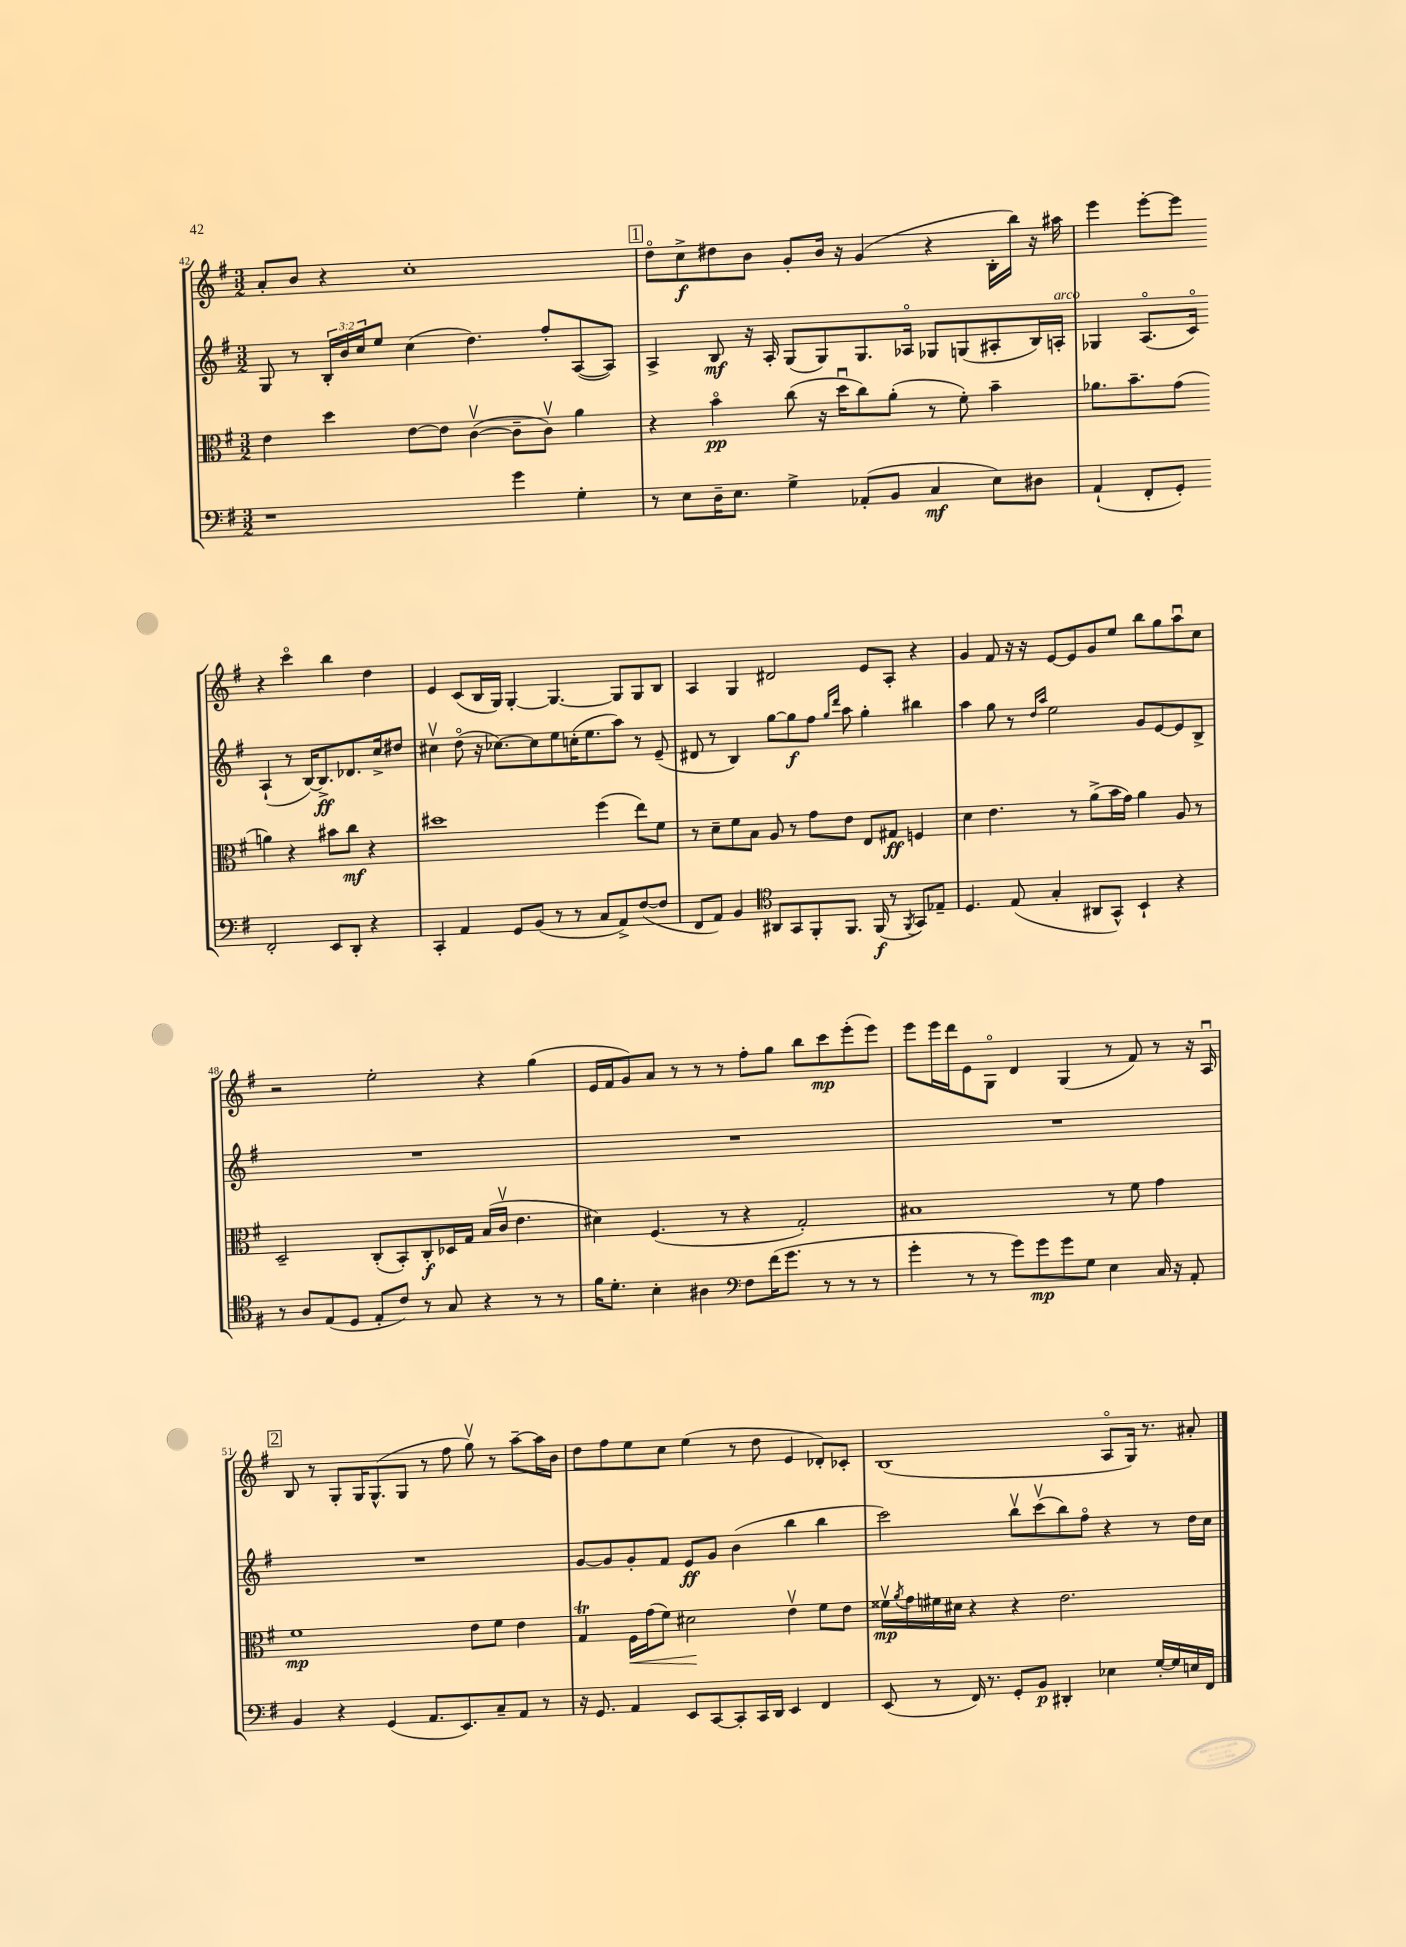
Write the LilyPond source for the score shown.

<<
\new StaffGroup <<
\new Staff = "s0" {
    \clef treble \key g \major \numericTimeSignature \time 3/2
    a'8-. b'8 r4 c''1-. |
    \mark \markup { \box "1" } d''8\flageolet c''8->\f dis''8 b'8 g'8-. b'16 r16 g'4( r4 b16-. b''16) r16 ais''16 |
    e'''4 e'''8~-. e'''8 r4 c'''4\flageolet b''4 d''4 |
    e'4 c'8( b16 g16) g4~-. g4.~ g8 g8 b8 |
    a4 g4 dis'2 e'8 a8-. r4 |
    g'4 fis'8 r16 r16 e'8~ e'8 g'8 e''8 b''8 g''8 a''8\downbow c''8 |
    r2 e''2-. r4 g''4( |
    e'16 fis'16 g'8) a'8 r8 r8 r8 fis''8-. g''8 b''8 c'''8\mp e'''8-.( e'''8) |
    e'''8 e'''16 d'''16 e'8 g8\flageolet d'4 g4( r8 fis'8) r8 r16 a16\downbow |
    \mark \markup { \box "2" } b8 r8 g8-. g16 g8.-^( g8 r8 fis''8 g''8\upbow) r8 a''8~-- a''16 b'16 |
    d''8 fis''8 e''8 c''8 e''4( r8 d''8 e'4 des'8-.) ces'8-. |
    b1( a8\flageolet g16) r8. ais'8-. \bar "|." |
}
\new Staff = "s1" {
    \clef treble \key g \major \numericTimeSignature \time 3/2 \override Staff.TupletNumber.text = #tuplet-number::calc-fraction-text
    g8 r8 \tuplet 3/2 { b16-. b'16 c''16 } e''8 c''4( d''4.) fis''8-. a8~( a8) |
    \mark \markup { \box "1" } a4-> b8\mf r16 a16-. g8( g8) g8. aes16\flageolet ges8 g8( ais8-. b16) a16-.^\markup { \italic "arco" } |
    ges4 a8.\flageolet( c'16\flageolet) a4-!( r8 b16~) b8.->\ff des'8. c''16-> dis''8 |
    cis''4\upbow d''8\flageolet( r16 ces''8.~) ces''8 e''8 c''16-.( e''8. a''8) r8 e'8--( |
    dis'8 r8 b4) g''8~ g''8\f fis''8 \grace { g''16 d'''16 } a''8 g''4-. bis''4 |
    a''4 g''8 r8 \grace { d''16 a''16 } e''2 g'8 e'8~ e'8 b8-> |
    R1. |
    R1. |
    R1. |
    \mark \markup { \box "2" } R1. |
    g'8~ g'8 g'8-. fis'8 e'8\ff g'8 b'4( b''4 b''4 |
    c'''2) b''8\upbow c'''8\upbow( b''8) fis''8\flageolet r4 r8 d''16 c''16 \bar "|." |
}
\new Staff = "s2" {
    \clef alto \key g \major \numericTimeSignature \time 3/2
    e'4 d''4 e'8~ e'8 c'4~\upbow( c'8-- c'8\upbow) a'4 |
    \mark \markup { \box "1" } r4 b'4\flageolet\pp c''8( r16 d''16\downbow c''8) a'8-.( r8 fis'8-.) b'4-- |
    aes'8. b'8.-- g'8( a'4) r4 bis'8 c''8\mf r4 |
    dis''1 fis''4( e''8) fis'8 |
    r8 d'8-- fis'8 b8 a8 r8 g'8 e'8 e8 gis8\ff f4 |
    d'4 e'4. r8 a'8->( b'16 g'16) a'4 a8 r8 |
    d2-- c8-.( b,8-.) c8-.\f des16 g16 b16( c'16\upbow e'4. |
    dis'4) fis4.( r8 r4 g2-.) |
    bis1 r8 fis'8 g'4 |
    \mark \markup { \box "2" } fis'1\mp e'8 fis'8 e'4 |
    g4\trill fis16\< g'16( fis'8) dis'2\! e'4\upbow fis'8 e'8 |
    fisis'16\upbow\mp \acciaccatura { a'8 } g'16 fis'16 dis'16 r4 r4 e'2. \bar "|." |
}
\new Staff = "s3" {
    \clef bass \key g \major \numericTimeSignature \time 3/2
    r1 g'4 g4-. |
    \mark \markup { \box "1" } r8 e8 d16-- e8. g4-> aes,8-.( b,8 c4\mf e8) dis8 |
    a,4-!( fis,8-. g,8-.) fis,2-. e,8 d,8-. r4 |
    c,4-. a,4 g,8 b,8( r8 r8 c8 a,8->) fis8~( fis8 |
    fis,8 a,8) b,4 \clef tenor ais,8 g,8 fis,8-. fis,8. fis,16\f( r8 \acciaccatura { fis,8 } g,8) ees8-- |
    d4. e8( g4-. ais,8 g,8-^) b,4-! r4 |
    r8 a8 e8( d8 e8-. c'8) r8 g8 r4 r8 r8 |
    fis'16 d'8.-. b4-. ais4 \clef bass fis8 fis'16( g'8. r8 r8 r8 |
    g'4-. r8 r8 g'8) g'8\mp g'8 g8 e4 c16 r16 a,8-. |
    \mark \markup { \box "2" } b,4 r4 g,4( a,8. e,8.) c8-- a,8 r8 |
    r16 g,8. a,4 e,8 c,8~ c,8-. c,16 d,16 e,4 fis,4 |
    e,8( r8 fis,16) r8. g,8-. b,8\p dis,4-. ees4 g16~-. g16 e16 fis,16 \bar "|." |
}
>>
>>
\layout { \context { \Score currentBarNumber = #42 } }
